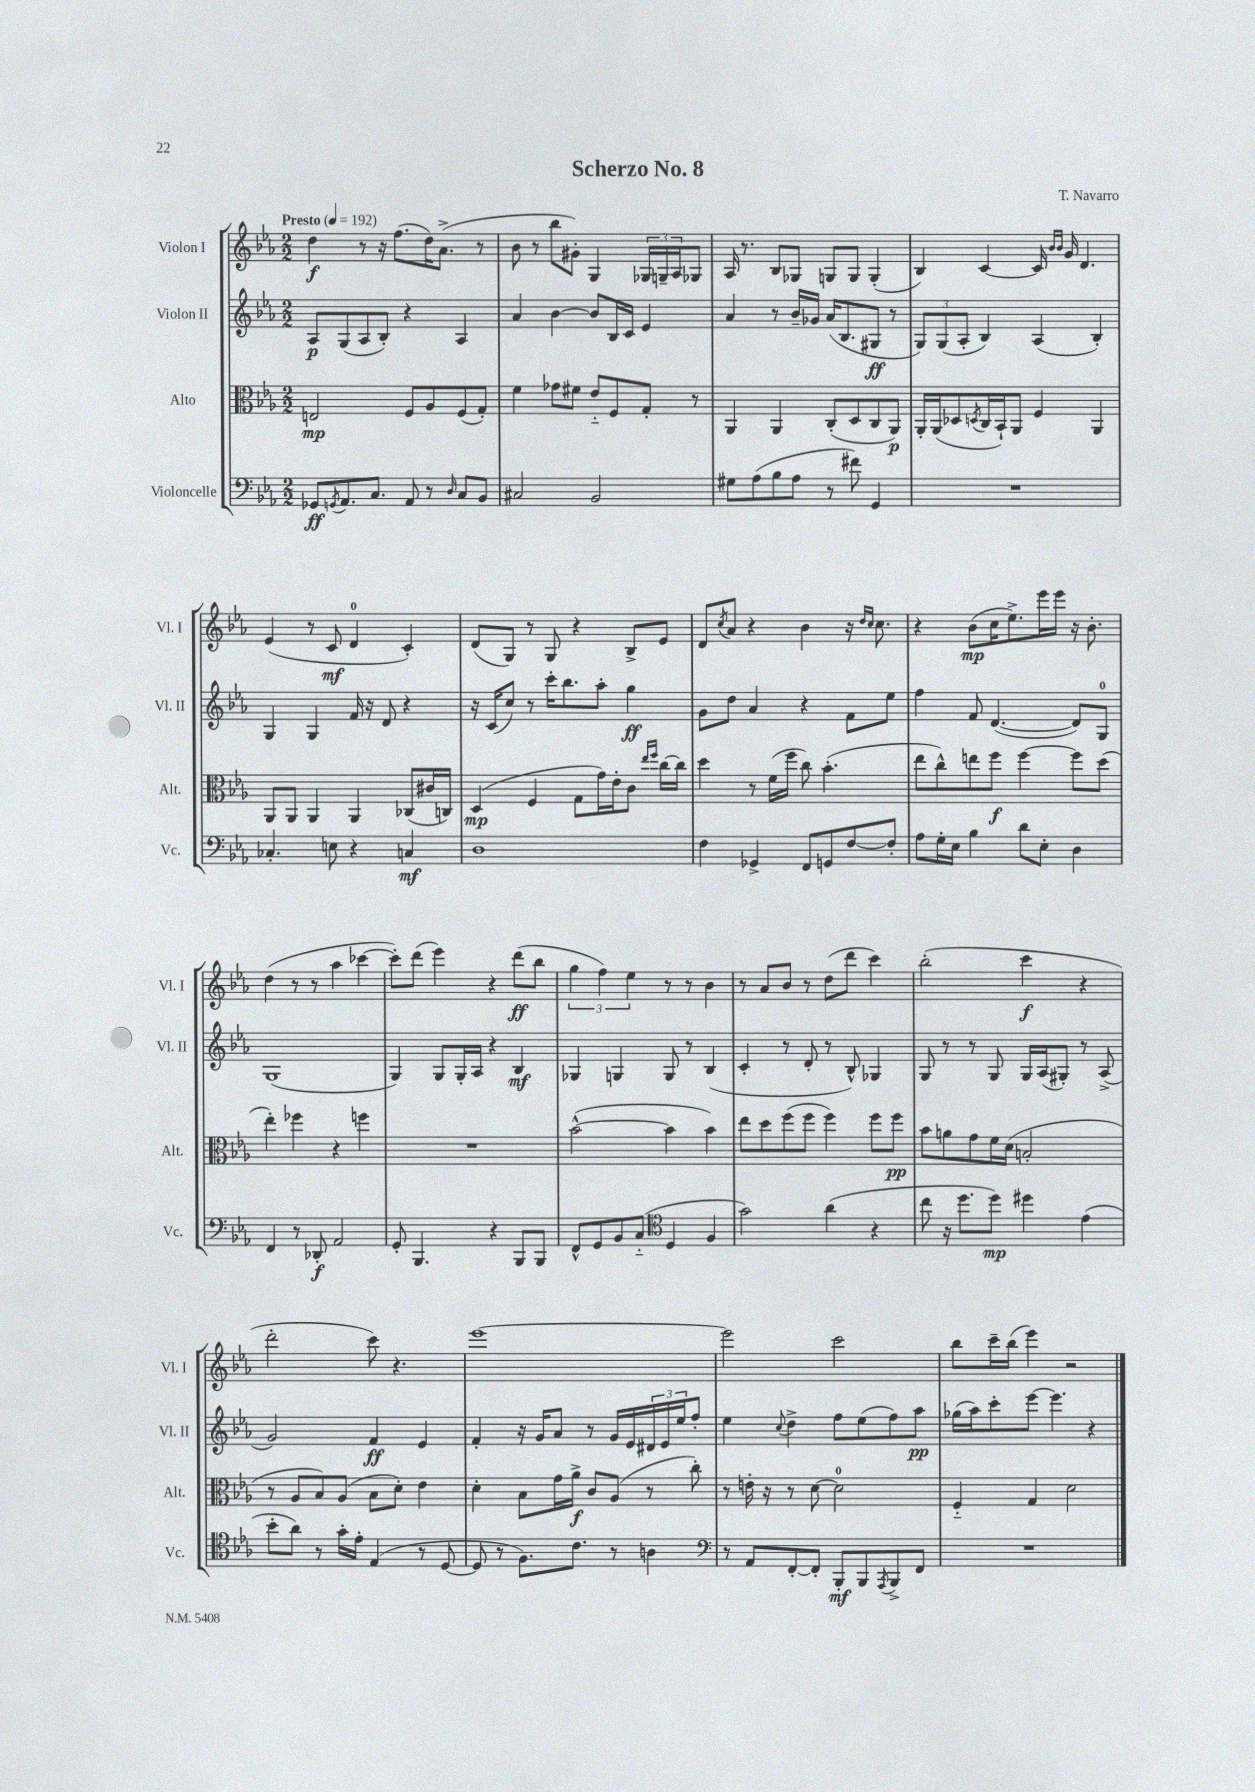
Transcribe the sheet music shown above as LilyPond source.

\header { title = "Scherzo No. 8" composer = "T. Navarro" }
<<
\new StaffGroup <<
\new Staff = "s0" \with { instrumentName = "Violon I" shortInstrumentName = "Vl. I" } {
    \clef treble \key ees \major \numericTimeSignature \time 2/2 \tempo "Presto" 4 = 192
    d''4\f r8 r16 f''8.( d''16) aes'8.->( r8 |
    bes'8 r8 bes''8 gis'8-.) g4 \tuplet 3/2 { ges16 g16-- aes16 } ges8 |
    aes16 r8. bes8 ges8 g8 g8 g4-.( |
    bes4) c'4~ c'16 \grace { bes'16 bes'16 } g'16 d'4. |
    ees'4( r8 c'8\mf d'4-0 c'4-.) |
    d'8( g8) r8 g8 r4 bes8-> ees'8 |
    d'8 \acciaccatura { c''8 } aes'8 r4 bes'4 r16 \grace { d''16 c''16 } c''8. |
    r4 bes'8\mp( c''16 ees''8.->) ees'''16 ees'''16 r16 bes'8.-. |
    d''4( r8 r8 aes''4 ces'''4~ |
    ces'''8-.) d'''8( ees'''4) r4 d'''8\ff( bes''8 |
    \tuplet 3/2 { g''4 f''4) ees''4 } r8 r8 bes'4 |
    r8 aes'8 bes'8 r8 d''8( d'''8 c'''4) |
    bes''2-.( c'''4\f r4 |
    d'''2-. c'''8) r4. |
    ees'''1~ |
    ees'''2 c'''2 |
    bes''8 c'''16-- bes''16( ees'''4) r2 \bar "|." |
}
\new Staff = "s1" \with { instrumentName = "Violon II" shortInstrumentName = "Vl. II" } {
    \clef treble \key ees \major \numericTimeSignature \time 2/2
    aes8\p g8( aes8 bes8-.) r4 aes4 |
    aes'4 bes'4~ bes'8 bes16 c'16 ees'4 |
    aes'4 r8 bes'16-- ges'16 aes'16( bes8. gis8\ff r8 |
    \tuplet 3/2 { g8) g8( aes8-. } bes4) aes4( bes4-.) |
    g4 g4 f'16 r16 d'8 r4 |
    r16 c'16( c''8) r8 c'''16-. bes''8. aes''8-. g''4\ff |
    g'8 d''8 aes'4 r4 f'8 ees''8 |
    f''4 f'8 d'4.~( d'8) g8-0 |
    g1( |
    g4) g8 g16-. aes16 r4 bes4\mf |
    ges4 g4 g8 r8 bes4( |
    c'4-. r8 d'8-. r8 bes8-^) ges4 |
    g8 r8 r8 g8 g16 aes16( gis8-.) r8 aes8->( |
    g'2) f'4\ff ees'4 |
    f'4-. r16 g'16 aes'8 r8 g'16 ees'16 \tuplet 3/2 { dis'16 ees'16 ees''16 } f''8-. |
    ees''4 \appoggiatura { c''8 } d''4-> f''8 ees''8( f''8) aes''8\pp |
    ges''16( aes''16) c'''8-. ees'''8~ ees'''4. r4 \bar "|." |
}
\new Staff = "s2" \with { instrumentName = "Alto" shortInstrumentName = "Alt." } {
    \clef alto \key ees \major \numericTimeSignature \time 2/2
    e2\mp f8 aes8 f8( g8-.) |
    f'4 ges'8 fis'8 ees'8-_ f8 g8-. r8 |
    aes,4 aes,4 c8-.( d8 c8 aes,8\p) |
    aes,16-. aes,16( des8 \acciaccatura { d8 } c16 bes,16-!) aes,8 f4 aes,4 |
    aes,8 aes,8 aes,4 aes,4 ces8( cis'16 c16) |
    d4\mp( f4 g8 g'16) ees'16-. c'8 \grace { ees''16 f''16 } c''16~ c''16 |
    d''4 r8 f'16( f''16 c''8) bes'4.-.( |
    ees''8 c''8-^) e''8 f''8\f f''4~ f''8 d''8( |
    ees''4-.) fes''4 r4 f''4 |
    R1 |
    bes'2~-^( bes'4 bes'4) |
    ees''8 d''8 f''8( f''8 f''4) f''8 f''8\pp |
    bes'8 a'8 g'8 f'16 d'16( b2-. |
    r8 aes8 bes8) aes8( bes8 d'8-.) ees'4 |
    d'4-. bes8 g'16 aes'16->\f c'8 aes8( r8 c''8-.) |
    r8 e'16-. r16 r8 d'8~ d'2-0 |
    f4-_ g4 d'2 \bar "|." |
}
\new Staff = "s3" \with { instrumentName = "Violoncelle" shortInstrumentName = "Vc." } {
    \clef bass \key ees \major \numericTimeSignature \time 2/2
    ges,8\ff \acciaccatura { g,8 } aes,8. c8. aes,8 r8 \grace { d16 } c8 bes,8 |
    cis2 bes,2 |
    gis8 aes8( bes8 aes8 r8 fis'8) g,4 |
    R1 |
    ces4.-. e8 r4 c4\mf |
    d1 |
    f4 ges,4-> f,8 g,8 f8~ f8-. |
    aes8 g16-. ees16 bes4 d'8 ees8-. d4 |
    f,4 r8 des,8-.\f aes,2 |
    g,8-. bes,,4. r4 bes,,8 bes,,8 |
    f,8-^ g,8 bes,8 c8-_( \clef tenor d4 f4 |
    g'2) aes'4( r4 |
    c''8 r16 d''8. d''8\mp) dis''4 ees'4( |
    bes'8-. aes'8) r8 g'16-. ees'16-. ees4( r8 d8~ |
    d8 r8 f8.) c'8. r8 a4 |
    \clef bass r8 aes,8 f,8~-. f,8-. bes,,8-.\mf bes,,8 \acciaccatura { aes,,8 } bes,,8-> f,8 |
    R1 \bar "|." |
}
>>
>>
\layout { \context { \Score \remove "Bar_number_engraver" } }
